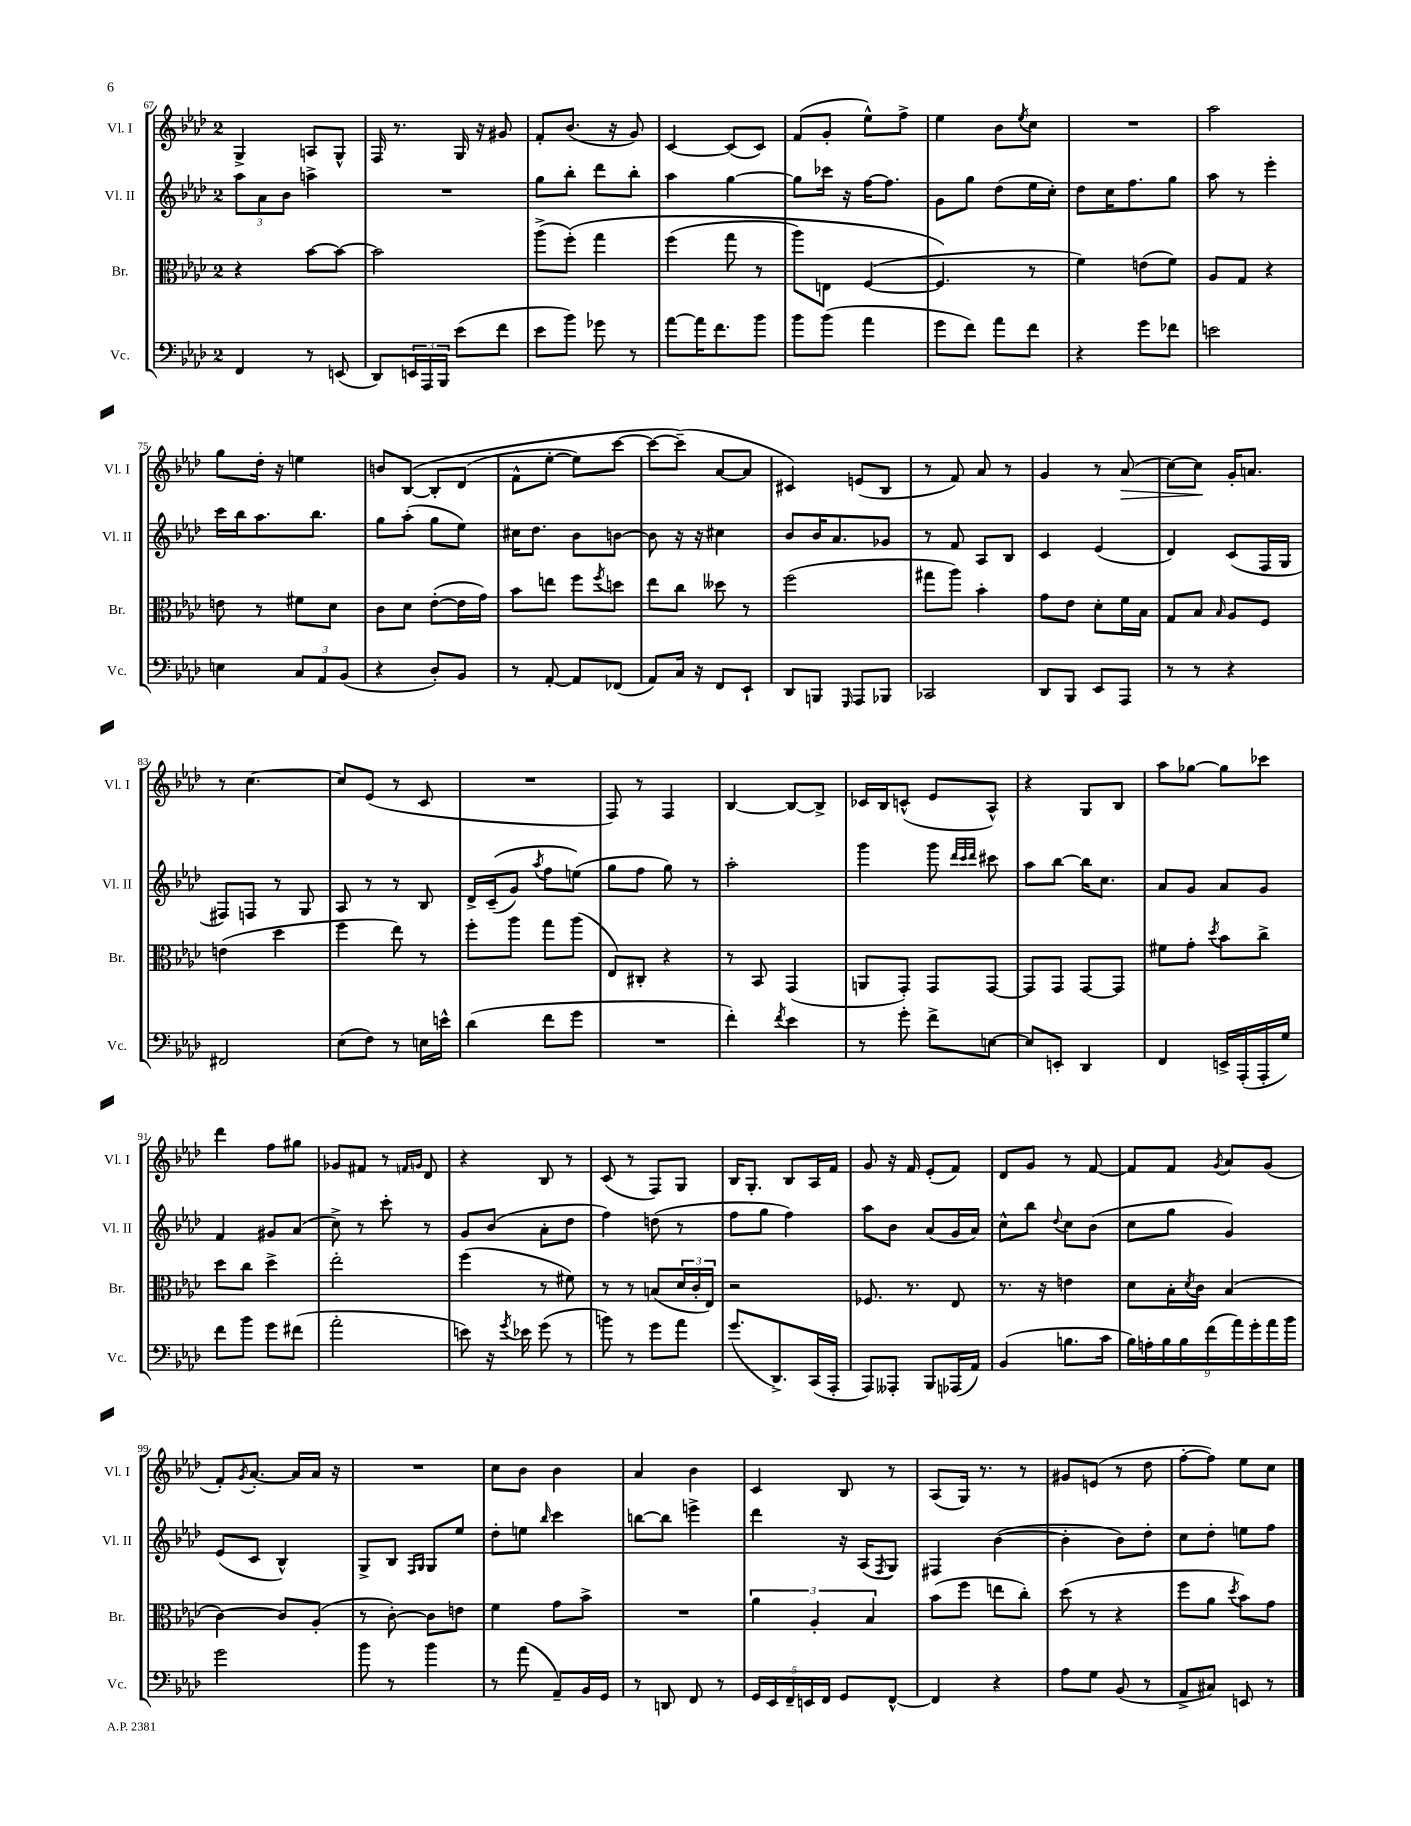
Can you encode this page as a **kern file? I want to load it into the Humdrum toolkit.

**kern	**kern	**kern	**kern	**dynam
*part4	*part3	*part2	*part1	*part1
*staff4	*staff3	*staff2	*staff1	*staff1
*I"Vc.	*I"Br.	*I"Vl. II	*I"Vl. I	*
*I'Vc.	*I'Br.	*I'Vl. II	*I'Vl. I	*
*clefF4	*clefC3	*clefG2	*clefG2	*
*k[b-e-a-d-]	*k[b-e-a-d-]	*k[b-e-a-d-]	*k[b-e-a-d-]	*
*M2/4	*M2/4	*M2/4	*M2/4	*
=67	=67	=67	=67	=67
4FF/	4r	12aa-\L	4G^/	.
.	.	12a-\	.	.
.	.	12b-\J	.	.
8r	[8b-\L	4aan^\	8An/L	.
(8EEn/	8b-\J_	.	8G^^/J	.
=68	=68	=68	=68	=68
8DD-/L)	2b-\]	2r	16F/	.
.	.	.	8.r	.
24EEn/L	.	.	.	.
24AAA-/	.	.	.	.
24BBB-/JJ	.	.	.	.
(8e-\L	.	.	16G/	.
.	.	.	16r	.
8f\J	.	.	8g#X/	.
=69	=69	=69	=69	=69
8e-\L	(8aa-^\L	8gg\L	8f'/L	.
8b-\J)	(8ff'\J)	8bb-'\J	(8.b-/J	.
8g-X\	4gg\	8ddd-\L	.	.
.	.	.	16r	.
8r	.	8bb-'\J	8g/)	.
=70	=70	=70	=70	=70
[8a-\L	(4ff\	4aa-\	[4c/	.
16a-\K]	.	.	.	.
8.f\	.	.	.	.
.	8gg\	[4gg\	(8c/L]	.
8b-\J	8r	.	8c/J)	.
=71	=71	=71	=71	=71
8b-\L	8aa-\L)	8gg\L]	(8f/L	.
(8b-\J	8En\J	16ccc-X\Jk	8g'/J	.
.	.	16r	.	.
4a-\	([4F/	[16ff\KL	8ee-^^\L)	.
.	.	8.ff\J]	.	.
.	.	.	8ff^\J	.
=72	=72	=72	=72	=72
8g\L	4.F/])	8g\L	4ee-\	.
8f\J)	.	8gg\J	.	.
8a-\L	.	(8dd-\L	8b-\L	.
.	.	.	8qee-/	.
8f\J	8r	16ee-\L	8cc\J	.
.	.	16cc'\JJ)	.	.
=73	=73	=73	=73	=73
4r	4f\)	8dd-\L	2r	.
.	.	16cc\K	.	.
.	.	8.ff\	.	.
8g\L	(8en\L	.	.	.
8f-X\J	8f\J)	8gg\J	.	.
=74	=74	=74	=74	=74
2en\	8A-/L	8aa-\	2aa-\	.
.	8G/J	8r	.	.
.	4r	4eee-'\	.	.
!!LO:LB:g=z
=75	=75	=75	=75	=75
4En\	8en\	16ccc\LL	8gg\L	.
.	.	16bb-\J	.	.
.	8r	8.aa-\	16dd-'\Jk	.
.	.	.	16r	.
12C/L	8f#X\L	.	4een\	.
.	.	8.bb-\J	.	.
12AA-/	.	.	.	.
.	8d-\J	.	.	.
(12BB-/J	.	.	.	.
=76	=76	=76	=76	=76
4r	8c\L	8gg\L	8bn/L	.
.	8d-\J	(8aa-'\J	([8B-/J	.
8D-'/L)	([8e-'\L	8gg\L	8B-'/L]	.
8BB-/J	16e-\L]	8ee-\J)	(8d-/J	.
.	16g\JJ)	.	.	.
=77	=77	=77	=77	=77
8r	8b-\L	16cc#X\KL	8f^^\L	.
.	.	8.dd-\J	.	.
[8AA-'/	8een\J	.	[8ee-'\J	.
8AA-/L]	8ff\L	8b-\L	8ee-\L])	.
.	8qff/	.	.	.
(8FF-X/J	8ddn\J	[8bn\J	[8ccc\J	.
=78	=78	=78	=78	=78
8AA-/L)	8ee-\L	8b\]	8ccc\L_	.
16C/Jk	8cc\J	16r	(8ccc~\J])	.
16r	.	16r	.	.
8FF/L	8dd--X\	4cc#X\	[8a-/L	.
8EE-`/J	8r	.	8a-/J]	.
=79	=79	=79	=79	=79
8DD-/L	(2ff\	8b-/L	4c#X/)	.
8BBBn/J	.	16b-/K	.	.
.	.	8.a-/	.	.
16qqGGG/	.	.	.	.
8AAA-/L	.	.	(8en/L	.
8BBB-X/J	.	8g-X/J	8B-/J	.
=80	=80	=80	=80	=80
2CC-X/	8gg#X\L	8r	8r	.
.	8aa-\J)	8f/	8f/)	.
.	4b-'\	8A-/L	8a-/	.
.	.	8B-/J	8r	.
=81	=81	=81	=81	=81
8DD-/L	8g\L	4c/	4g/	.
8BBB-/J	8e-\J	.	.	.
8EE-/L	8d-'\L	(4e-/	8r	.
!	!	!	!	!LO:HP:b
8AAA-/J	16f\L	.	(8a-/	>
.	16B-\JJ	.	.	.
=82	=82	=82	=82	=82
8r	8G/L	4d-/)	[8cc\L)	.
8r	8B-/J	.	8cc\J]	.
.	16qqB-/	.	.	.
4r	8A-/L	(8c/L	16g'/KL	]
.	.	.	8.an/J	.
.	8F/J	16F/L	.	.
.	.	16G/JJ	.	.
!!LO:LB:g=z
=83	=83	=83	=83	=83
2FF#X/	(4en\	8F#X/L)	8r	.
.	.	8Fn/J	[4.cc\	.
.	4dd-\	8r	.	.
.	.	8G/	.	.
=84	=84	=84	=84	=84
(8E-\L	4ff\	8A-/	8cc/L]	.
8F\J)	.	8r	(8e-/J	.
8r	8ee-\)	8r	8r	.
16En\LL	8r	8B-/	8c/	.
16en^^\JJ	.	.	.	.
=85	=85	=85	=85	=85
(4d-\	8ff'\L	16d-^/LL	2r	.
.	.	((16c~/J	.	.
.	8aa-\J	8g/J)	.	.
.	.	8qaa-/	.	.
8f\L	8gg\L	8ff\L	.	.
8g\J	(8aa-\J	(8een\J)	.	.
=86	=86	=86	=86	=86
2r	8E-/L)	8gg\L	8F/)	.
.	8C#X'/J	8ff\J	8r	.
.	4r	8gg\)	4F/	.
.	.	8r	.	.
=87	=87	=87	=87	=87
4f'\)	8r	2aa-'\	[4B-/	.
.	8BB-/	.	.	.
8qf/	.	.	.	.
4e-\	(4GG/	.	8B-/L_	.
.	.	.	8B-^/J]	.
=88	=88	=88	=88	=88
8r	8AAn/L	4ggg\	16c-X/LL	.
.	.	.	16B-/J	.
8g'\	8GG'/J)	.	(8cn^^/J	.
8f^\L	8GG/L	8ggg\	8e-/L	.
.	.	32qqddd-/LLL	.	.
.	.	32qqccc/	.	.
.	.	32qqddd-/JJJ	.	.
[8En\J	[8GG/J	8ccc#X\	8A-^^/J)	.
=89	=89	=89	=89	=89
8E/L]	8GG/L]	8aa-\L	4r	.
8EEn'/J	8GG/J	[8bb-\J	.	.
4DD-/	[8GG/L	16bb-\KL]	8G/L	.
.	.	8.cc\J	.	.
.	8GG/J]	.	8B-/J	.
=90	=90	=90	=90	=90
4FF/	8f#X\L	8a-/L	8aa-\L	.
.	8g'\J	8g/J	[8gg-X\J	.
.	8qdd-/	.	.	.
16EEn^/LL	8b-\L	8a-/L	8gg-\L]	.
(16AAA-'/	.	.	.	.
16AAA-'/	8cc^\J	8g/J	8ccc-X\J	.
16G/JJ)	.	.	.	.
!!LO:LB:g=z
=91	=91	=91	=91	=91
8f\L	8dd-\L	4f/	4ddd-\	.
8b-\J	8cc\J	.	.	.
8g\L	4dd-^\	8g#X/L	8ff\L	.
(8f#X\J	.	(8a-/J	8gg#X\J	.
=92	=92	=92	=92	=92
2a-'\	2ee-'\	8cc^\)	8g-X/L	.
.	.	8r	8f#X/J	.
.	.	8ccc'\	8r	.
.	.	.	16qqfn/LL	.
.	.	.	16qqgn/JJ	.
.	.	8r	8d-/	.
=93	=93	=93	=93	=93
8en\)	(4ff\	8g/L	4r	.
16r	.	(8b-/J	.	.
8qg/	.	.	.	.
16e-X\	.	.	.	.
(8g\	8r	8a-'\L	8B-/	.
8r	8f#X\)	8dd-\J	8r	.
=94	=94	=94	=94	=94
8bn\)	8r	4ff\)	(8c/	.
8r	8r	.	8r	.
8g\L	(8Bn/L	(8ddn\	8F/L)	.
8a-\J	24d-/L	8r	8G/J	.
.	24c'/	.	.	.
.	24E-/JJ)	.	.	.
=95	=95	=95	=95	=95
(8.g/L	2r	8ff\L	16B-/KL	.
.	.	.	8.G'/J	.
.	.	8gg\J	.	.
8.DD-^/)	.	.	.	.
.	.	4ff\)	8B-/L	.
(16CC/L	.	.	16A-/L	.
16AAA-'/JJ	.	.	16f/JJ	.
=96	=96	=96	=96	=96
8AAA-/L)	8.F-X/	8aa-\L	8g/	.
8AAA--X'/J	.	8b-\J	16r	.
.	8.r	.	16f/	.
8BBB-/L	.	(8a-/L	(8e-'/L	.
(16AAA-X/L	8E-/	16g/L	8f/J)	.
16AA-/JJ)	.	16a-/JJ)	.	.
=97	=97	=97	=97	=97
(4BB-/	8.r	8cc^^\L	8d-/L	.
.	.	8bb-\J	8g/J	.
.	16r	.	.	.
.	.	8qqdd-/	.	.
8.Bn\L	4en\	8cc\L	8r	.
.	.	(8b-\J	[8f/	.
16c\Jk	.	.	.	.
=98	=98	=98	=98	=98
18B-\LL)	8d-\L	8cc\L	8f/L]	.
18An'\	.	.	.	.
18B-\	.	.	.	.
.	16B-'\L	8gg\J	8f/J	.
18B-\	.	.	.	.
.	8qd-/	.	.	.
.	16c\JJ	.	.	.
(18f\	.	.	.	.
.	.	.	8qg/	.
.	(4B-/	4g/)	8a-/L	.
18a-\)	.	.	.	.
18g'\	.	.	.	.
.	.	.	(8g/J	.
18a-\	.	.	.	.
18b-\JJ	.	.	.	.
!!LO:LB:g=z
=99	=99	=99	=99	=99
2g\	[4c\)	(8e-/L	8f'/L)	.
.	.	.	8qg/	.
.	.	8c/J	[8.a-'/J	.
.	8c/L]	4B-^^/)	.	.
.	.	.	16a-/LL]	.
.	(8A-'/J	.	16a-/JJ	.
.	.	.	16r	.
=100	=100	=100	=100	=100
8b-\	8r	8G^/L	2r	.
8r	[8c'\)	8B-/J	.	.
.	.	16qqF/LL	.	.
.	.	16qqG/JJ	.	.
4b-\	8c\L]	8G/L	.	.
.	8en\J	8ee-/J	.	.
=101	=101	=101	=101	=101
8r	4f\	8dd-'\L	8cc\L	.
(8a-\	.	8een\J	8b-\J	.
.	.	16qqbb-/	.	.
8AA-~/L)	8g\L	4ccc\	4b-\	.
16BB-/L	8b-^\J	.	.	.
16GG/JJ	.	.	.	.
=102	=102	=102	=102	=102
8r	2r	[8bbn\L	4a-/	.
8DDn/	.	8bb\J]	.	.
8FF/	.	4eeen^\	4b-\	.
8r	.	.	.	.
=103	=103	=103	=103	=103
20GG/LL	6a-\	4ddd-\	4c/	.
20EE-/	.	.	.	.
20FF~/	.	.	.	.
20EEn/	.	.	.	.
.	6A-'/	.	.	.
20FF/JJ	.	.	.	.
8GG/L	.	16r	8B-/	.
.	.	(16A-/KL	.	.
.	6B-/	.	.	.
.	.	8qF/	.	.
[8FF^^/J	.	8G/J)	8r	.
=104	=104	=104	=104	=104
4FF/]	(8b-\L	4F#X/	(8A-/L	.
.	8ff\J	.	16G/Jk)	.
.	.	.	8.r	.
4r	8een\L	([4b-\	.	.
.	8cc'\J)	.	8r	.
=105	=105	=105	=105	=105
8A-\L	(8dd-\	4b-'\]	8g#X/L	.
8G\J	8r	.	(8en/J	.
(8BB-/	4r	8b-\L)	8r	.
8r	.	8dd-'\J	8dd-\	.
=106	=106	=106	=106	=106
8AA-^/L	8ff\L	8cc\L	[8ff'\L	.
8C#X/J)	8a-\J	8dd-'\J	8ff\J])	.
.	8qdd-/	.	.	.
8EEn/	8b-\L)	8een\L	8ee-\L	.
8r	8g\J	8ff\J	8cc\J	.
==	==	==	==	==
*-	*-	*-	*-	*-
